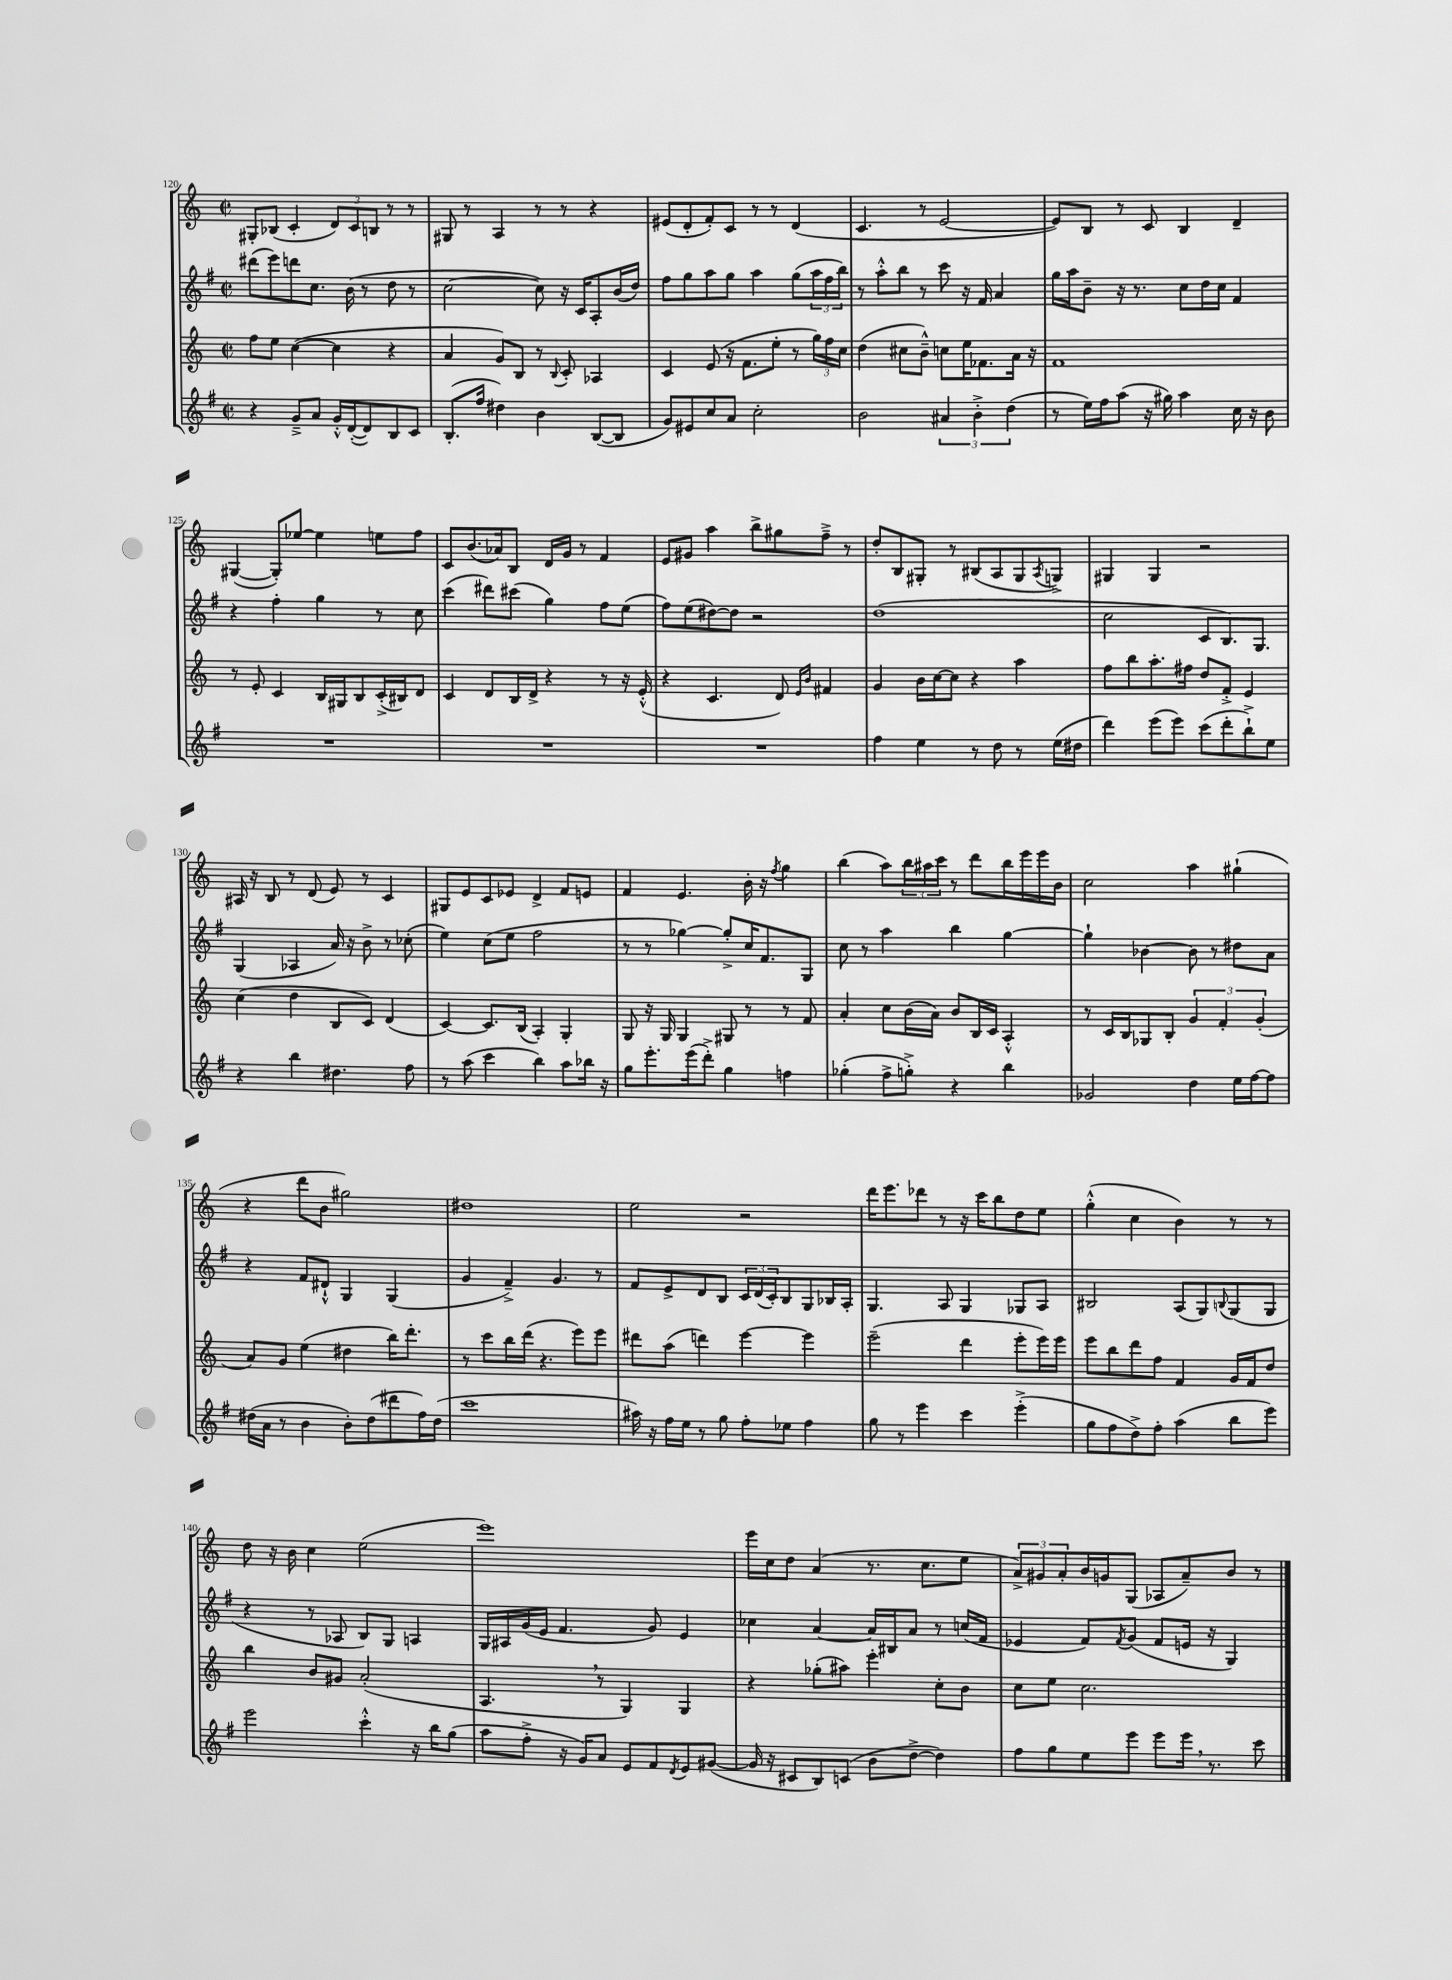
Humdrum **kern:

**kern	**kern	**kern	**kern
*staff4	*staff3	*staff2	*staff1
*clefG2	*clefG2	*clefG2	*clefG2
*k[f#]	*k[]	*k[f#]	*k[]
*M2/2	*M2/2	*M2/2	*M2/2
*met(c|)	*met(c|)	*met(c|)	*met(c|)
4r	8ff	(8ddd#	8G#'
.	8ee	8eee)	(8B-
8g~^	([4cc	8ddd	4c'
8a	.	8.cc	.
16g'^^	4cc]	.	12d)
([16d'	.	(16b	.
.	.	.	12c
8d])	.	8r	.
.	.	.	12B
8B	4r	8dd	8r
8c	.	8r	8r
=	=	=	=
(8.B'	4a	[2cc	8G#
.	.	.	8r
16ff#	.	.	.
4dd#)	8g)	.	4A
.	8B	.	.
4b	8r	8cc])	8r
.	8qqB	.	.
.	8c'	16r	8r
.	.	16c	.
([8B	4A-	8A'	4r
8B]	.	(16b	.
.	.	16dd)	.
=	=	=	=
8g)	4c	8ff#	(8e#
8e#	.	8gg	8d'
8cc	(8e	8aa	8f')
8a	16r	8gg	8c
.	8.f	.	.
2cc'	.	4aa	8r
.	8ee'	.	8r
.	8r	(8gg	(4d
.	24gg)	24aa	.
.	24ff	24ff#	.
.	24cc	24bb)	.
=	=	=	=
2b	(4dd	8r	4.c
.	.	8aa'^^	.
.	8cc#	8bb	.
.	8b~^^)	8r	8r
6a#	8cc	8ccc	[2e
.	16ee	16r	.
6b'^	.	.	.
.	8.f-	16f#	.
.	.	4a	.
(6dd	.	.	.
.	16a	.	.
.	16r	.	.
=	=	=	=
8r	1f	16gg	8e])
.	.	16aa	.
16ee)	.	8b~	8B
16ff#	.	.	.
(8aa	.	16r	8r
.	.	8.r	.
16r	.	.	8c
16gg#)	.	.	.
4aa	.	8cc	4B
.	.	16dd	.
.	.	16cc	.
16cc	.	4f#	4d~
16r	.	.	.
8b	.	.	.
=	=	=	=
1r	8r	4r	([4G#
.	8e'	.	.
.	4c	4ff#'	8G#'])
.	.	.	[8ee-
.	16B	4gg	4ee-]
.	16G#	.	.
.	8B	.	.
.	(16c'^	8r	8ee
.	16B#)	.	.
.	8d	8cc	8ff
=	=	=	=
1r	4c	(4ccc	8c
.	.	.	(8.b
.	8d	8ddd#)	.
.	.	.	16a-)
.	16B	(8ccc#	8B
.	16d^	.	.
.	4r	4gg)	16d
.	.	.	16g
.	.	.	8r
.	8r	8ff#	4f
.	16r	(8ee	.
.	(16e'^^	.	.
=	=	=	=
1r	4r	8ff#)	8e
.	.	(8ee	8g#
.	4.c	[8dd#)	4aa
.	.	8dd#]	.
.	.	2r	8bb^
.	8d)	.	8gg#
.	16qqe	.	.
.	16qqb	.	.
.	4f#	.	8ff~^
.	.	.	8r
=	=	=	=
4ff#	4g	(1dd	8dd'
.	.	.	8B
4ee	16b	.	8G#'
.	[16cc	.	.
.	8cc]	.	8r
8r	4r	.	(8B#
8dd	.	.	8A
8r	4aa	.	8G#
.	.	.	8qA
(16ee	.	.	8G^)
16dd#	.	.	.
=	=	=	=
4ddd)	8ff	2cc	4G#
.	8bb	.	.
(8eee	8.aa'	.	4G#
8eee)	.	.	.
.	16ff#	.	.
(8ccc	8dd	8c	2r
8ddd'	8f'^	8.B)	.
8bb`^)	4e	.	.
.	.	8.G	.
8ee	.	.	.
=	=	=	=
4r	(4cc	(4G	16A#
.	.	.	16r
.	.	.	8B
4bb	4dd	4A-	8r
.	.	.	(8d
4.dd#	8B	16a)	8e)
.	.	16r	.
.	8c)	8b^	8r
.	(4d	8r	4c
8ff#	.	(8cc-'	.
=	=	=	=
8r	[4c)	4ee)	8G#
(8aa	.	.	8e
4ccc	8.c]	(8cc	8c
.	.	8ee	8e-
.	(16B	.	.
4bb)	4A')	2ff#	4d^
8aa	4G'	.	8f
16bb-	.	.	8e
16r	.	.	.
=	=	=	=
8gg	8G	8r	4f
8.eee'	16r	8r	.
.	16G	.	.
.	4G	[4gg-)	4.e
(16eee	.	.	.
8ddd'^)	.	.	.
4gg	8G#	8gg-'^]	.
.	8r	16cc	16b'
.	.	8.f#	16r
.	.	.	8qff
4ff	8r	.	4gg
.	8f	8G	.
=	=	=	=
(4gg-'	4a'	8cc	(4bb
.	.	8r	.
8ff#^	8cc	4aa	8aa)
8gg'^)	(16b	.	24bb
.	.	.	24aa#
.	16a)	.	.
.	.	.	24ccc
4r	8b	4bb	8r
.	16B	.	8ddd
.	16c	.	.
4bb	4A'^^	[4gg	16bb
.	.	.	16eee
.	.	.	16eee
.	.	.	16b
=	=	=	=
2g-	8r	4gg`]	2cc
.	16c	.	.
.	16B	.	.
.	8G-	[4b-	.
.	8B'	.	.
4dd	6g	8b-]	4aa
.	.	8r	.
.	6f'	.	.
16ee	.	8dd#	(4gg#`
[16ff#	.	.	.
.	(6g'	.	.
8ff#]	.	8a	.
=	=	=	=
(16dd#	8a)	4r	4r
16a	.	.	.
8r	8g	.	.
4b	(4ee	8f#	8ddd
.	.	8d#`^^	8b
8b')	4dd#	4G	2gg#)
(8dd#	.	.	.
8ddd#	16bb)	(4G	.
.	8.ddd'	.	.
16ff#)	.	.	.
(16dd#	.	.	.
=	=	=	=
1ccc	8r	4g	1dd#
.	8ccc	.	.
.	16bb	4f#~^)	.
.	(16ddd	.	.
.	4.r	.	.
.	.	4.g	.
.	8eee)	.	.
.	8eee	8r	.
=	=	=	=
16aa#)	8ddd#	8f#	2ee
16r	.	.	.
16ff#	(8aa	8e^	.
16ee	.	.	.
8r	4ddd)	8d	.
8gg	.	8B	.
8ff#'	[4eee	24c	2r
.	.	(24d	.
.	.	24c')	.
8ee-	.	8B	.
4ff#	4eee]	8G	.
.	.	16B-	.
.	.	16A'	.
=	=	=	=
8gg	(2eee~	4.G	16ddd
.	.	.	8.eee
8r	.	.	.
4eee	.	.	8ddd-
.	.	8A	8r
4ccc	4ddd	4G	16r
.	.	.	16ccc
.	.	.	8bb
(4eee'^	8eee'	8G-	8dd
.	16eee)	8A	8ee
.	16eee	.	.
=	=	=	=
8gg	8eee	2B#	(4gg'^^
8ff#	8bb	.	.
8dd^)	8ddd	.	4cc
8ff#'	8ff	.	.
(4aa	4f	(8A	4b)
.	.	8G)	.
.	.	8qqB	.
8bb	16g	(8G	8r
.	16f	.	.
8eee)	8dd	8G	8r
=	=	=	=
2eee	4bb	4r	8dd
.	.	.	16r
.	.	.	16b
.	8b	8r	4cc
.	8g#	8A-	.
4ccc'^^	(2a'	8B)	(2ee
.	.	8G	.
16r	.	4A	.
16bb	.	.	.
(8gg	.	.	.
=	=	=	=
8aa	4.A	16G	1eee)
.	.	16A#	.
8ff#'^	.	(16g	.
.	.	16e	.
16r	.	4.f#	.
16g)	.	.	.
8a	8r	.	.
8e	4G)	.	.
8f#	.	8g)	.
8qd	.	.	.
8e	4G	4e	.
([8g#	.	.	.
=	=	=	=
16g#]	4r	4cc-	16eee
16r	.	.	16cc
8c#	.	.	8dd
8B)	(8gg-'	[4a	(4a
(8c	8aa#)	.	.
8b	4eee'	16a]	8.r
.	.	16B#	.
[8dd^	.	8a	.
.	.	.	8.cc
4dd])	8cc'	8r	.
.	8b	(16cc	8ee
.	.	16f#	.
=	=	=	=
8ff#	8cc	4e-	12a^)
.	.	.	12g#
8gg	8ee	.	.
.	.	.	12a'
8ee	2.cc	8f#)	16b
.	.	.	16g
.	.	8qf#	.
8eee	.	(8g	(8G
8eee	.	8f#	8A-
16eee	.	16e	8a~)
8.r	.	16r	.
.	.	4G)	8b
8ccc	.	.	8r
==	==	==	==
*-	*-	*-	*-
